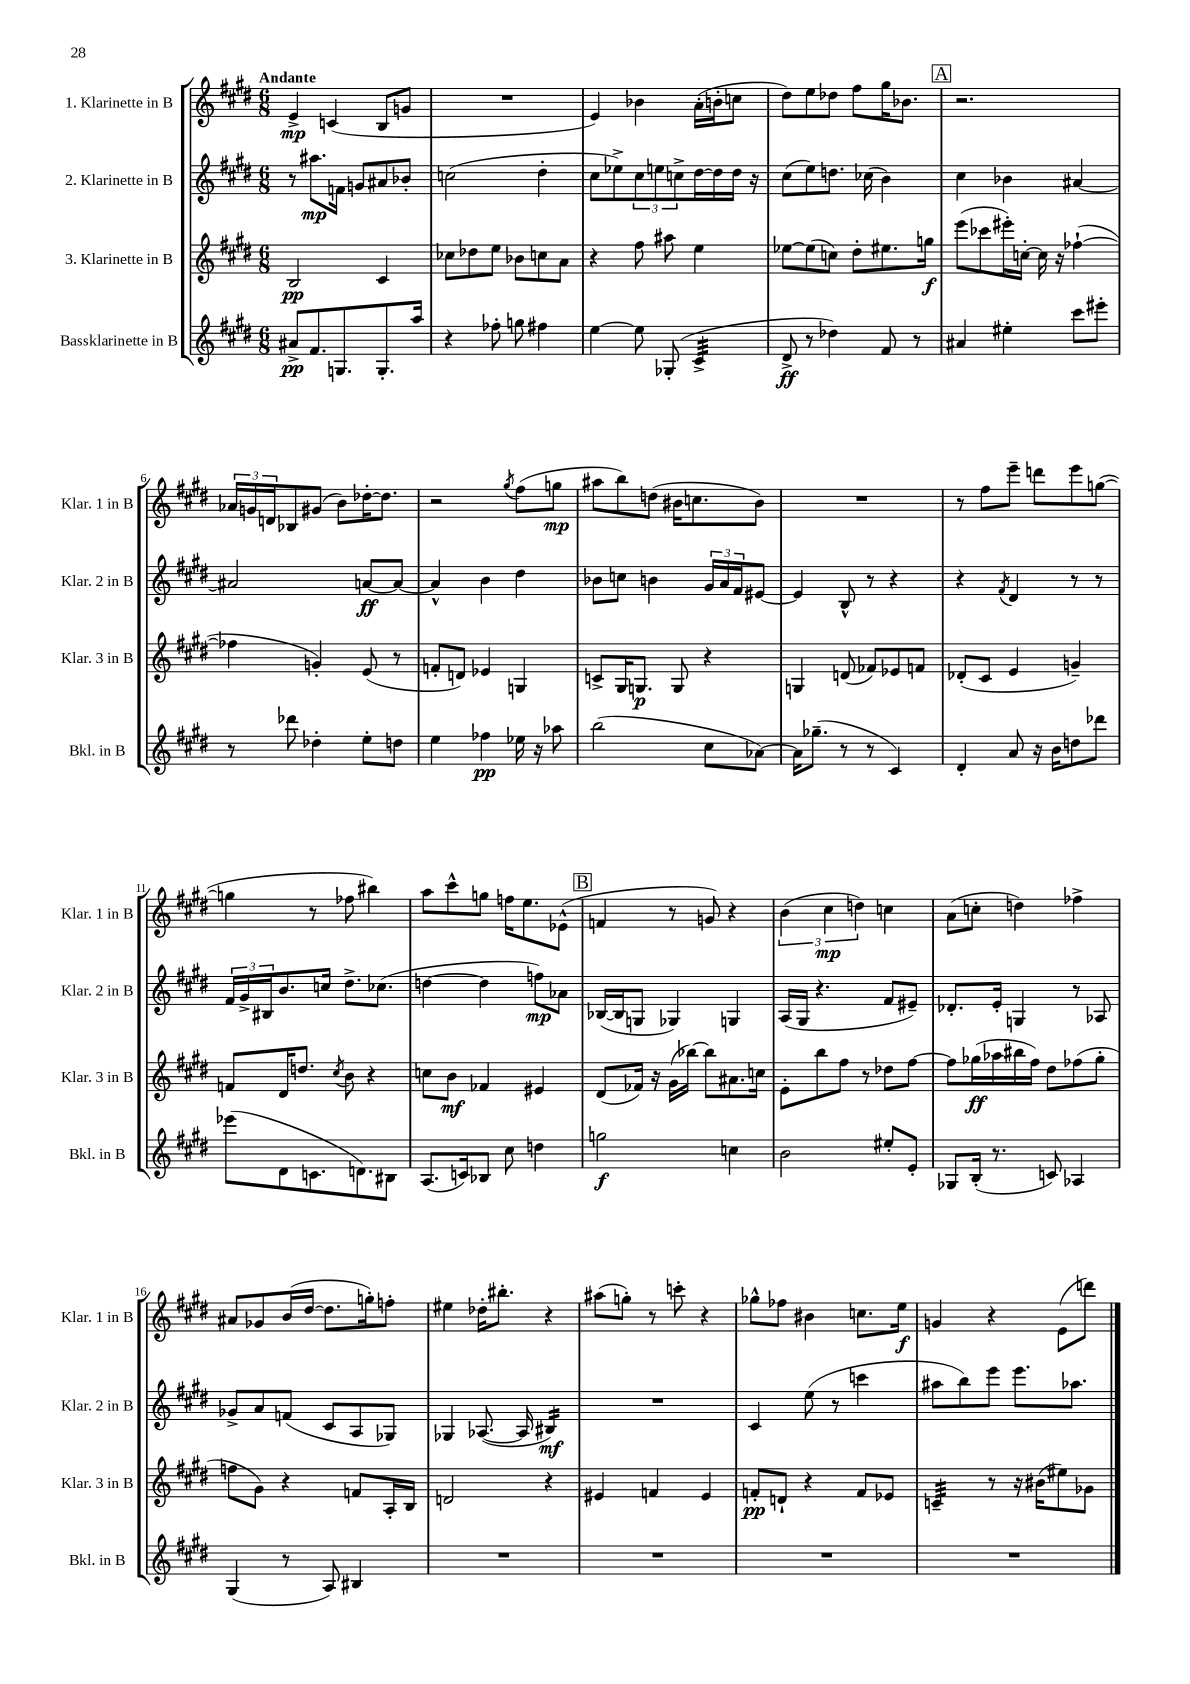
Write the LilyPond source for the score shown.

<<
\new StaffGroup <<
\new Staff = "s0" \with { instrumentName = "1. Klarinette in B" shortInstrumentName = "Klar. 1 in B" } {
    \clef treble \key e \major \numericTimeSignature \time 6/8 \tempo "Andante"
    e'4->\mp c'4( b8 g'8 |
    R2. |
    e'4) bes'4 a'16-.( b'16-. c''8 |
    dis''8) e''8 des''8 fis''8 gis''16 bes'8. |
    \mark \markup { \box "A" } r2. |
    \tuplet 3/2 { aes'16 g'16 d'16 } bes8 gis'8( b'8) des''16~-. des''8. |
    r2 \acciaccatura { gis''8 } fis''8( g''8\mp |
    ais''8 b''8) d''8( bis'16 c''8. bis'8) |
    R2. |
    r8 fis''8 e'''8-- d'''8 e'''8 g''8~( |
    g''4 r8 fes''8 bis''4) |
    a''8 cis'''8-^ g''8 f''16 e''8. ees'8-^( |
    \mark \markup { \box "B" } f'4 r8 g'8) r4 |
    \tuplet 3/2 { b'4( cis''4\mp d''4) } c''4 |
    a'8( c''8-. d''4) fes''4-> |
    ais'8 ges'8 b'16( dis''16~ dis''8. g''16-.) f''8-. |
    eis''4 des''16-. bis''8.-. r4 |
    ais''8( g''8-.) r8 c'''8-. r4 |
    ges''8-^ fes''8 bis'4 c''8. e''16\f |
    g'4 r4 e'8( d'''8) \bar "|." |
}
\new Staff = "s1" \with { instrumentName = "2. Klarinette in B" shortInstrumentName = "Klar. 2 in B" } {
    \clef treble \key e \major \numericTimeSignature \time 6/8
    r8 ais''8.\mp f'16 g'8 ais'8 bes'8-. |
    c''2( dis''4-. |
    cis''8 ees''8->) \tuplet 3/2 { cis''8 e''8 c''8-> } dis''16~ dis''16 dis''16 r16 |
    cis''8( e''8) d''8. ces''16( b'4) |
    \mark \markup { \box "A" } cis''4 bes'4 ais'4~ |
    ais'2 a'8~\ff a'8~ |
    a'4-^ b'4 dis''4 |
    bes'8 c''8 b'4 \tuplet 3/2 { gis'16 a'16 fis'16 } eis'8~ |
    eis'4 b8-^ r8 r4 |
    r4 \acciaccatura { fis'8 } dis'4 r8 r8 |
    \tuplet 3/2 { fis'16 gis'16-> bis16 } b'8. c''16 dis''8.-> ces''8.( |
    d''4~ d''4 f''8\mp) aes'8 |
    \mark \markup { \box "B" } bes16~( bes16 g8 ges4) g4 |
    a16( gis16 r4. fis'8 eis'8--) |
    des'8.-. e'16-. g4 r8 aes8 |
    ges'8-> a'8 f'8( cis'8 a8 ges8) |
    ges4 aes8.~( aes16 bis4:16\mf) |
    R2. |
    cis'4 e''8( r8 c'''4 |
    ais''8 b''8) e'''8 e'''8. aes''8. \bar "|." |
}
\new Staff = "s2" \with { instrumentName = "3. Klarinette in B" shortInstrumentName = "Klar. 3 in B" } {
    \clef treble \key e \major \numericTimeSignature \time 6/8
    b2\pp cis'4 |
    ces''8 des''8 e''8 bes'8 c''8 a'8 |
    r4 fis''8 ais''8 e''4 |
    ees''8~ ees''8( c''8) dis''8-. eis''8. g''16\f |
    \mark \markup { \box "A" } e'''8( ces'''8 eis'''16-.) c''16~-. c''16 r16 fes''4~-!( |
    fes''4 g'4-.) e'8( r8 |
    f'8-. d'8) ees'4 g4 |
    c'8-> gis16 g8.\p g8 r4 |
    g4 d'8( fes'8) ees'8 f'8 |
    des'8-.( cis'8 e'4 g'4--) |
    f'8 dis'16 d''8. \acciaccatura { cis''8 } b'8 r4 |
    c''8 b'8\mf fes'4 eis'4 |
    \mark \markup { \box "B" } dis'8( fes'16) r16 gis'16( bes''16~) bes''8 ais'8. c''16 |
    e'8-. b''8 fis''8 r8 des''8 fis''8~ |
    fis''8 ges''16\ff( aes''16 bis''16 fis''16) dis''8 fes''8( ges''8-. |
    f''8 gis'8) r4 f'8 a16-. b16 |
    d'2 r4 |
    eis'4 f'4 eis'4 |
    f'8-.\pp d'8-! r4 f'8 ees'8 |
    c'4:32-- r8 r16 bis'16( eis''8) ges'8 \bar "|." |
}
\new Staff = "s3" \with { instrumentName = "Bassklarinette in B" shortInstrumentName = "Bkl. in B" } {
    \clef treble \key e \major \numericTimeSignature \time 6/8
    ais'8->\pp fis'8. g8. g8.-. a''16 |
    r4 fes''8-. g''8 fis''4 |
    e''4~ e''8 ges8-.( cis'4:32-> |
    dis'8->\ff r8 des''4) fis'8 r8 |
    \mark \markup { \box "A" } ais'4 eis''4-. cis'''8 eis'''8-. |
    r8 des'''8 des''4-. e''8-. d''8 |
    e''4 fes''4\pp ees''16 r16 aes''8 |
    b''2( cis''8 aes'8~) |
    aes'16 ges''8.--( r8 r8 cis'4) |
    dis'4-. a'8 r16 b'16 d''8 des'''8 |
    ees'''8( dis'8 c'8. d'8.) bis8 |
    a8.( c'16) bes8 cis''8 d''4 |
    \mark \markup { \box "B" } g''2\f c''4 |
    b'2 eis''8-. e'8-. |
    ges8 b16-.( r8. c'8) aes4 |
    gis4( r8 a8) bis4 |
    R2. |
    R2. |
    R2. |
    R2. \bar "|." |
}
>>
>>
